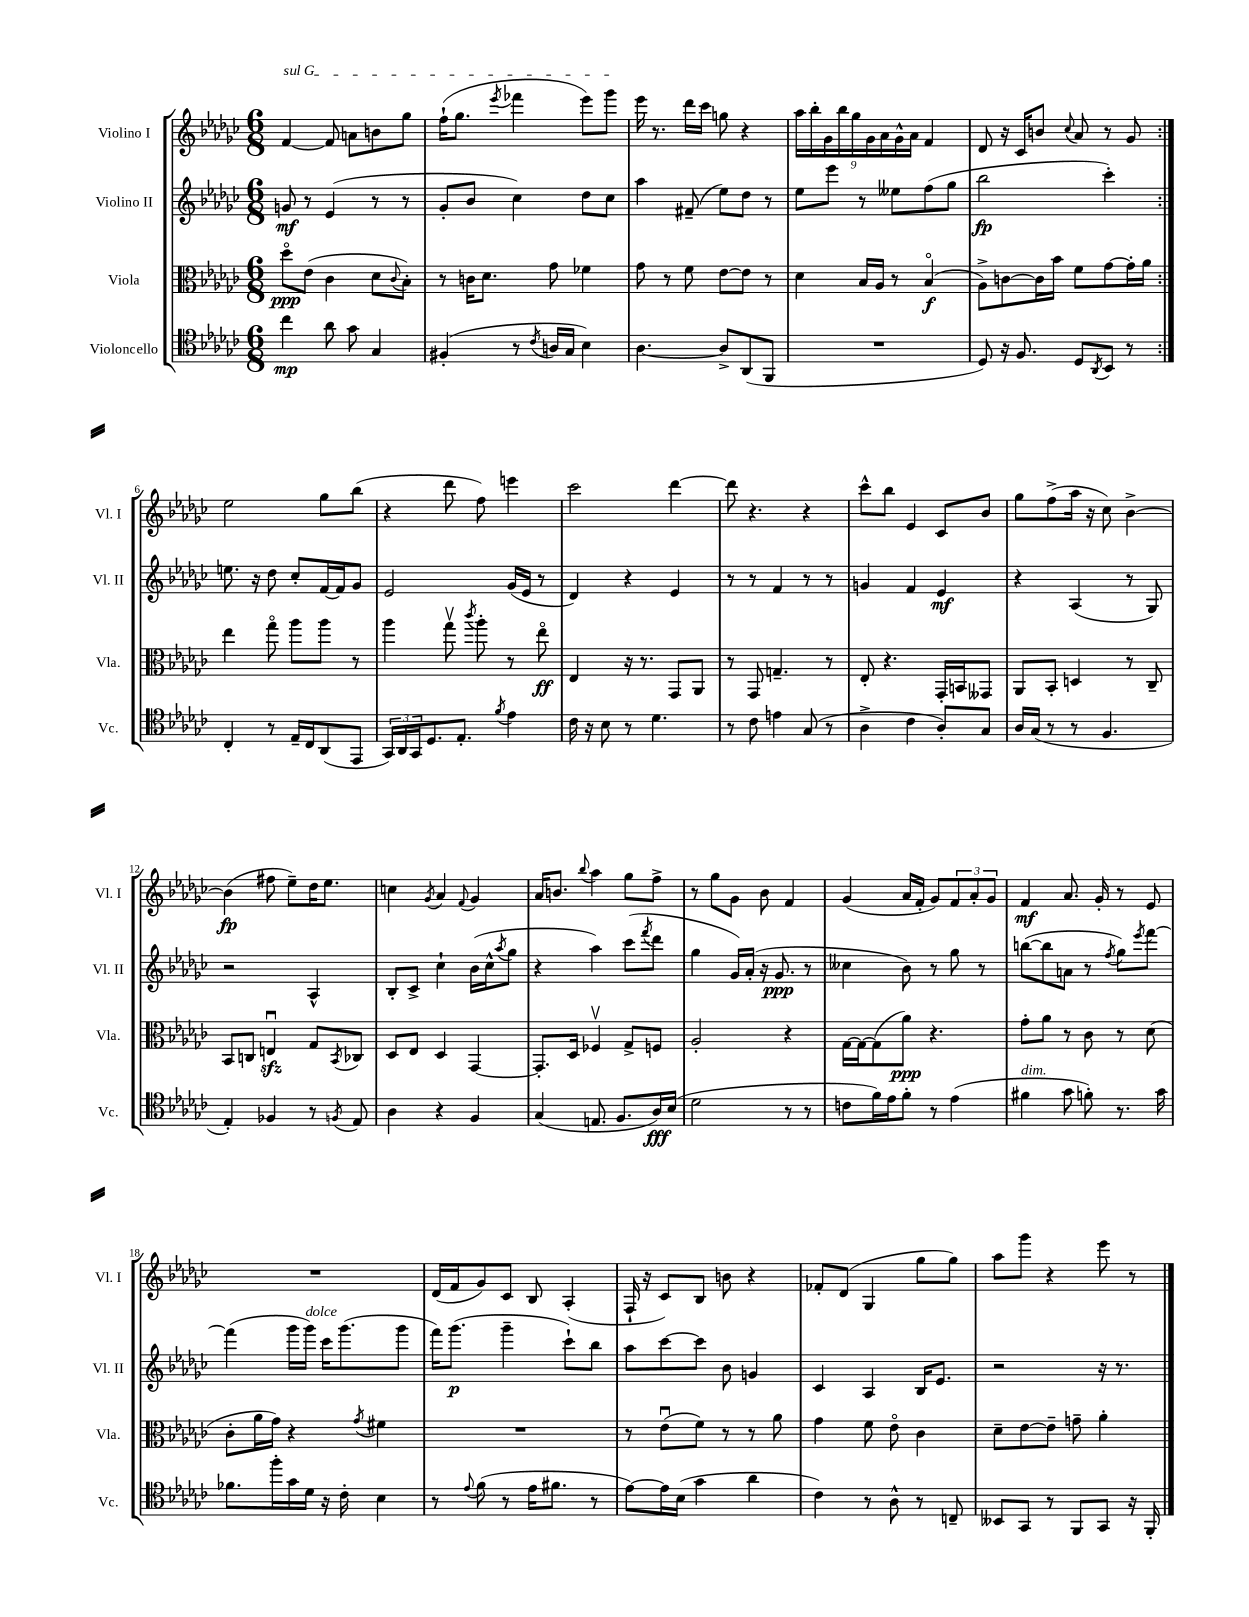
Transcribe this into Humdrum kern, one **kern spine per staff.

**kern	**kern	**kern	**kern
*staff4	*staff3	*staff2	*staff1
*clefC4	*clefC3	*clefG2	*clefG2
*k[b-e-a-d-g-c-]	*k[b-e-a-d-g-c-]	*k[b-e-a-d-g-c-]	*k[b-e-a-d-g-c-]
*M6/8	*M6/8	*M6/8	*M6/8
4cc-\	8dd-o\L	8g/	[4f/
.	(8e-\J	8r	.
8a-\	4c-\	(4e-/	8f/]
8g-\	.	.	8a\L
4G-/	8d-\L	8r	8b\
.	8qqc-/	.	.
.	8B-'\J)	8r	8gg-\J
=	=	=	=
(4F#'/	8r	8g-'/L	(16ff`\LK
.	.	.	8.gg-\J
.	16c\LK	8b-/J	.
.	8.d-\J	.	.
.	.	.	8qeee-/
8r	.	4cc-\)	4fff-\
8qc-/	.	.	.
16A/LL	8g-\	.	.
16G-/JJ	.	.	.
4B-\)	4f-\	8dd-\L	8eee-\L)
.	.	8cc-\J	8ggg-\J
=	=	=	=
[4.A-\	8g-\	4aa-\	16eee-\
.	.	.	8.r
.	8r	.	.
.	8f\	(8f#~/	16ddd-\LL
.	.	.	16ccc-\JJ
8A-^/]L	[8e-\L	8ee-\L)	8gg\
(8AA-/	8e-\]J	8dd-\J	4r
8FF/J	8r	8r	.
=	=	=	=
2.r	4d-\	8ee-\L	18aa-\LL
.	.	.	18bb-'\
.	.	.	18g-\
.	.	8eee-\J	.
.	.	.	18bb-\
.	.	.	18gg-\
.	16B-/LL	8r	.
.	.	.	18g-\
.	16A-/JJ	.	.
.	.	.	18a-\
.	8r	8ee--\L	.
.	.	.	18g-^^\
.	.	.	18a-\JJ
.	(4B-o/	(8ff\	4f/
.	.	8gg-\J	.
=	=	=	=
8D-/)	8A-^\L)	2bb-\	8d-/
16r	[8c\	.	16r
8.F/	.	.	16c-/LK
.	16c\]L	.	8b/J
.	16b-\JJ	.	.
.	.	.	8qqcc-/
8D-/L	8f\L	.	8a-/
8qAA-/	.	.	.
8BB-/J	[8g-\	4ccc-'\)	8r
8r	16g-'\]L	.	8g-/
.	16a-\JJ	.	.
=:|!	=:|!	=:|!	=:|!
4C-'/	4ee-\	8.ee\	2ee-\
.	.	16r	.
8r	8gg-o\	8dd-\	.
16E-~/LL	8aa-\L	8cc-'/L	.
16C-/J	.	.	.
(8AA-/	8aa-\J	[16f/L	8gg-\L
.	.	16f/]J	.
8EE-/J	8r	8g-/J	(8bb-\J
=	=	=	=
24GG-/LL)	4aa-\	2e-/	4r
24AA-/	.	.	.
24GG-/J	.	.	.
8.D-/	.	.	.
.	8gg-v\	.	8ddd-\
8.E-'/J	.	.	.
.	8qccc-/	.	.
.	8aa-'\	.	8ff\)
8qf/	.	.	.
4e-\	8r	(16g-/LL	4eee\
.	.	16e-/JJ	.
.	8ee-o\	8r	.
=	=	=	=
16c-\	4E-/	4d-/)	2ccc-\
16r	.	.	.
8B-\	.	.	.
8r	16r	4r	.
.	8.r	.	.
4.d-\	.	.	.
.	8GG-/L	4e-/	[4ddd-\
.	8AA-/J	.	.
=	=	=	=
8r	8r	8r	8ddd-\]
8c-\	8GG-/	8r	4.r
4e\	4.G~/	4f/	.
(8G-/	.	8r	4r
8r	8r	8r	.
=	=	=	=
4A-^\	8E-'/	4g/	8ccc-^^\L
.	4.r	.	8bb-\J
4c-\	.	4f/	4e-/
8A-'/L)	16GG-'/LL	4e-/	8c-/L
.	16BB/J	.	.
8G-/J	8GG--/J	.	8b-/J
=	=	=	=
16A-/LL	8AA-/L	4r	8gg-\L
(16G-/JJ	.	.	.
8r	8BB-'/J	.	(8ff^\
8r	4D/	(4A-/	16aa-\Jk
.	.	.	16r
4.F/	.	.	8cc-\)
.	8r	8r	[4b-^\
.	8C-~/	8G-/)	.
=	=	=	=
4E-'/)	8BB-/L	2r	(4b-\]
.	8C/J	.	.
4F-/	4Eu/	.	8ff#\
.	.	.	8ee-~\L)
8r	8G-/L	4A-^^/	16dd-\K
.	.	.	8.ee-\J
8qF/	8qBB-/	.	.
8E-/	8C-/J	.	.
=	=	=	=
4A-\	8D-/L	8B-'/L	4cc\
.	8E-/J	8c-^/J	.
.	.	.	8qg-/
4r	4D-/	4cc-`\	4a-/
.	.	.	8qqf/
4F/	[4GG-/	(16b-\LL	4g-/
.	.	16cc-^^\J	.
.	.	8qaa-/	.
.	.	8gg-\J	.
=	=	=	=
(4G-/	8.GG-'/]L	4r	16a-/LK
.	.	.	8.b/J
.	16D-/Jk	.	.
.	.	.	8qqbb-/
8.E/	4F-v/	4aa-\)	4aa-\
8.F/L	.	.	.
.	8G-^/L	(8ccc-\L	8gg-\L
.	.	8qfff/	.
16A-/L)	8F/J	8ddd-\J	8ff^\J
(16B-/JJ	.	.	.
=	=	=	=
2d-\	2A-'/	4gg-\	8r
.	.	.	8gg-\L
.	.	16g-/LL)	8g-\J
.	.	(16a-'/JJ	.
.	.	16r	8b-\
.	.	8.g-/	.
8r	4r	.	4f/
8r	.	8r	.
=	=	=	=
8c\L	[16G-\LL	4cc--\	(4g-/
.	16G-\_J	.	.
16f\L)	(8G-\]	.	.
16e-\J	.	.	.
8f'\J	8a-\J)	8b-\)	16a-/LL
.	.	.	16f'/JJ
8r	4.r	8r	8g-/L)
(4e-\	.	8gg-\	12f/
.	.	.	12a-'/
.	.	8r	.
.	.	.	12g-/J
=	=	=	=
4f#\	8g-'\L	([8bb\L	4f/
.	8a-\J	8bb\]	.
8g-\	8r	8a\J	8.a-/
8f'\)	8c-\	8r	.
.	.	.	16g-'/
.	.	8qff/	.
8.r	8r	8gg-\L)	8r
.	.	8qeee-/	.
.	(8d-\	[8fff\J	8e-/
16g-\	.	.	.
=	=	=	=
8.f-\L	8c-'\L	(4fff\]	2.r
.	16a-\L	.	.
16ff'\L	16g-\JJ)	.	.
16g-\	4r	16ggg-\LL	.
16d-\JJ	.	16ggg-\JJ)	.
16r	.	16ccc-\LK	.
16c-'\	.	(8.ggg-\	.
.	8qg-/	.	.
4B-\	4f#\	.	.
.	.	8ggg-\J	.
=	=	=	=
8r	2.r	16fff\LK)	(16d-/LL
.	.	(8.ggg-\J	16f/J
8qqe-/	.	.	.
(8f\	.	.	8g-/)
8r	.	4ggg-~\	8c-/J
16e-\LK	.	.	8B-/
8.f#\J	.	.	.
.	.	8ccc-`\L)	(4A-'/
8r	.	8bb-\J	.
=	=	=	=
[8e-\L)	8r	8aa-\L	16F`/
.	.	.	16r
16e-\]L	(8e-u\L	[8ccc-\	8c-/L)
(16B-\JJ	.	.	.
4g-\	8f\J)	8ccc-\]J	8B-/J
.	8r	8b-\	8b\
4a-\	8r	4g/	4r
.	8a-\	.	.
=	=	=	=
4c-\)	4g-\	4c-/	8f-'/L
.	.	.	(8d-/J
8r	8f\	4A-/	4G-/
8A-^^\	8e-o\	.	.
8r	4c-\	16B-/LK	8gg-\L
.	.	8.e-/J	.
8C~/	.	.	8gg-\J)
=	=	=	=
8BB--/L	8d-~\L	2r	8aa-\L
8GG-/J	[8e-\	.	8ggg-\J
8r	8e-~\]J	.	4r
8FF/L	8g~\	.	.
8GG-/J	4a-'\	16r	8eee-\
.	.	8.r	.
16r	.	.	8r
16FF'/	.	.	.
==	==	==	==
*-	*-	*-	*-
